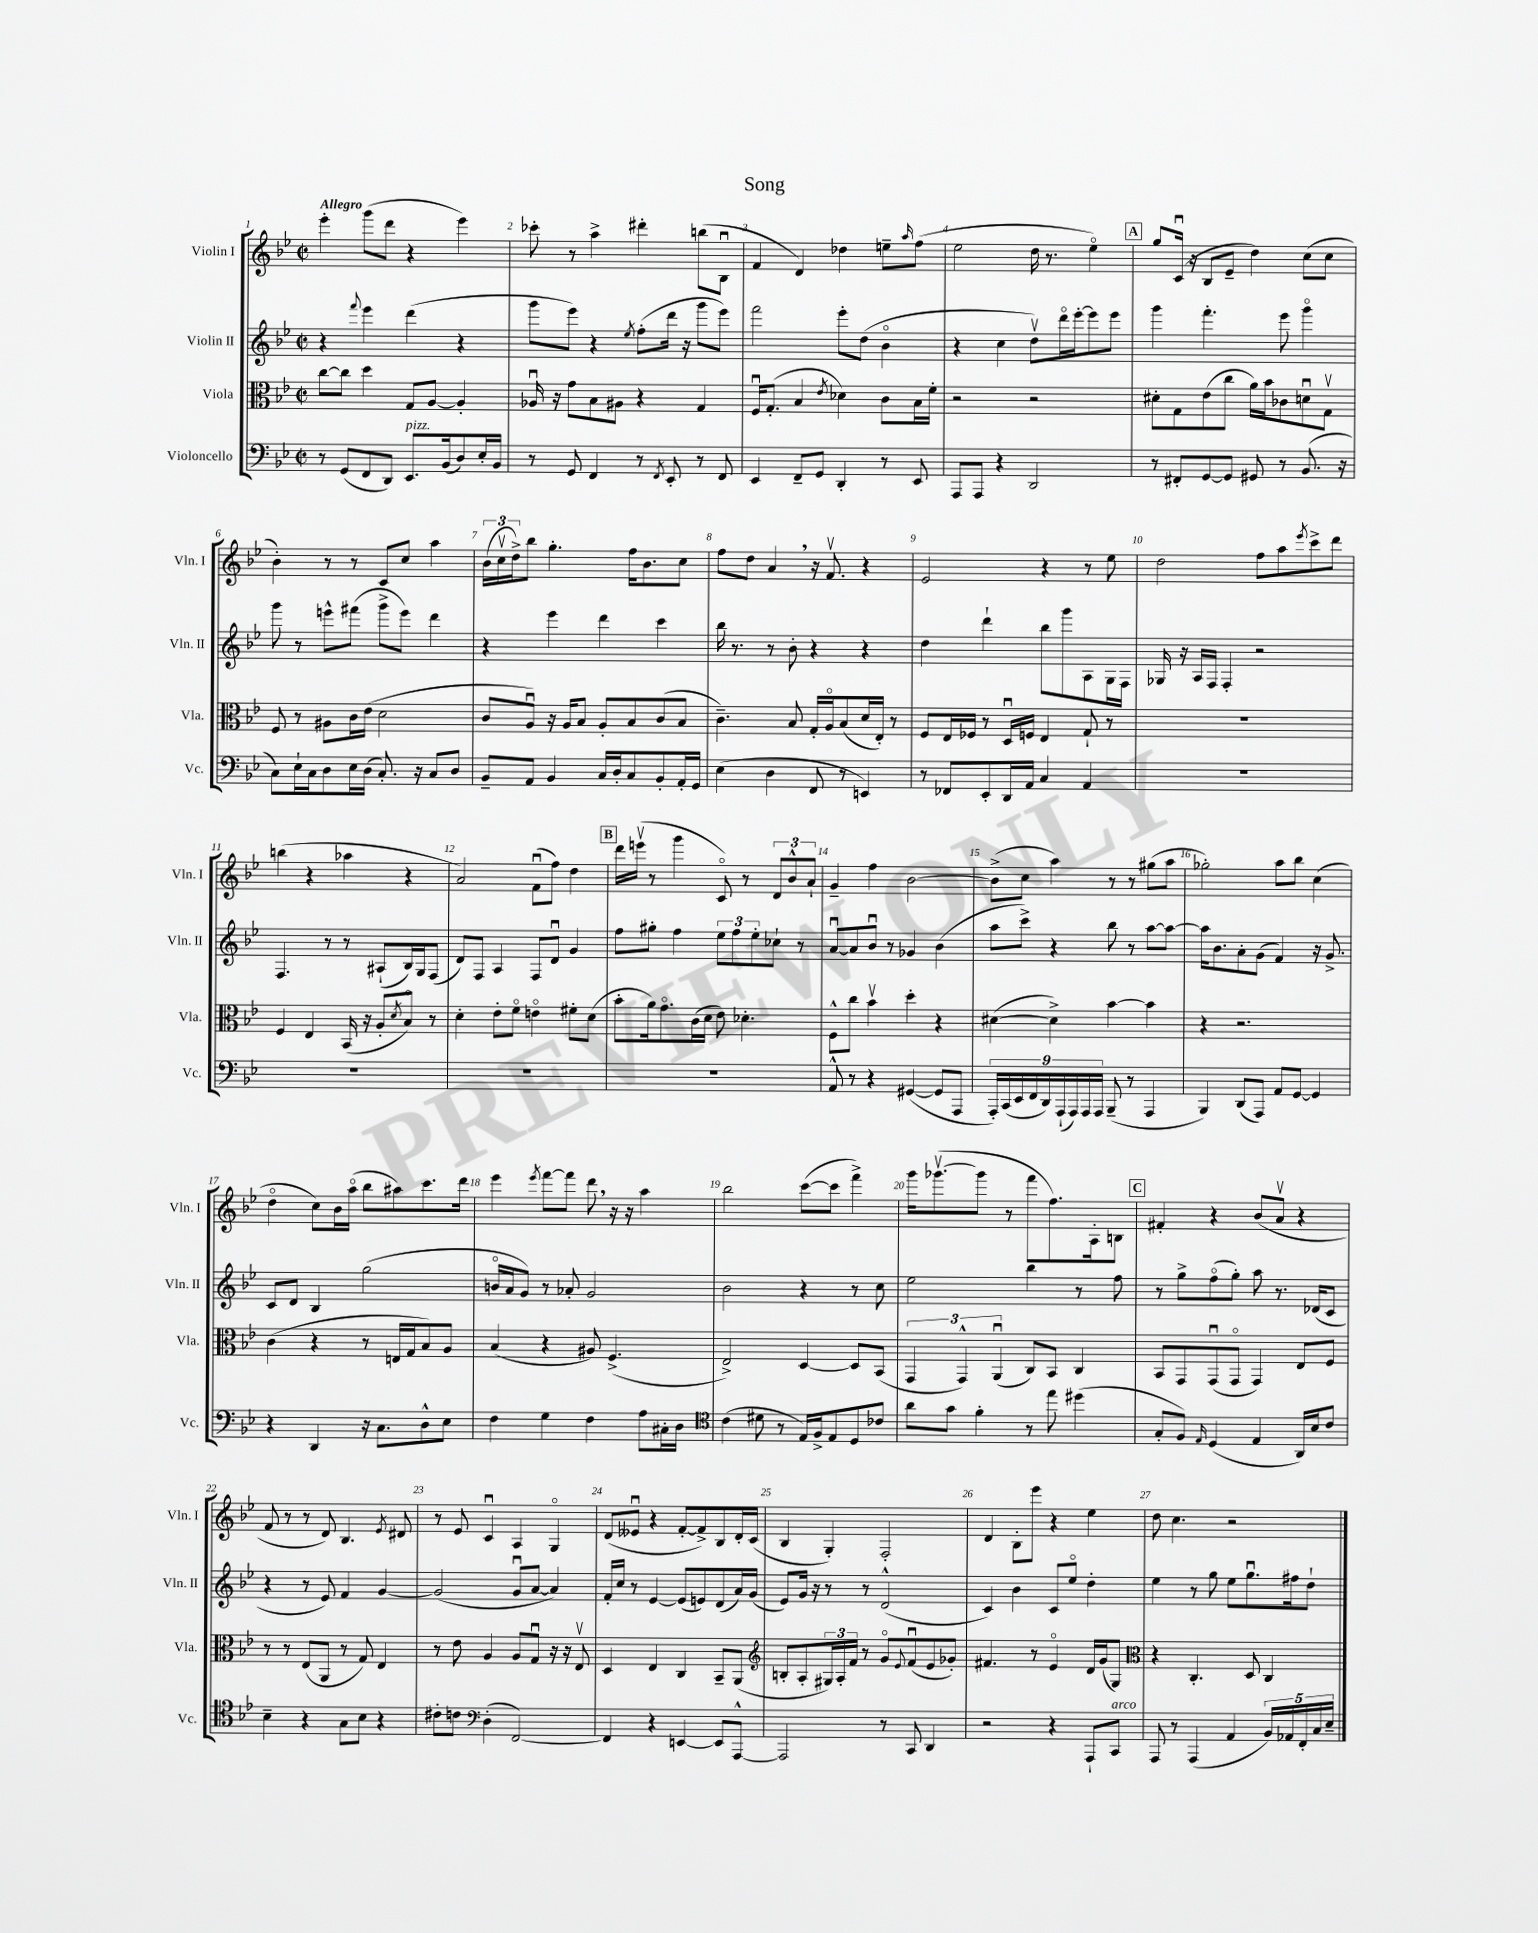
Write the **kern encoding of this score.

**kern	**kern	**kern	**kern
*staff4	*staff3	*staff2	*staff1
*clefF4	*clefC3	*clefG2	*clefG2
*k[b-e-]	*k[b-e-]	*k[b-e-]	*k[b-e-]
*M2/2	*M2/2	*M2/2	*M2/2
*met(c|)	*met(c|)	*met(c|)	*met(c|)
8r	[8cc	4r	4eee-'
(8GG	8cc]	.	.
.	.	8qqfff	.
8FF	4dd	4eee-	(8ggg
8DD)	.	.	8ddd
8.EE-	8G	(4ddd	4r
.	[8A	.	.
(16BB-	.	.	.
8D)	4A']	4r	4eee-)
16E-'	.	.	.
16BB-	.	.	.
=	=	=	=
8r	16A-u	8ggg	8ccc-'
.	16r	.	.
8GG	8g	8eee-)	8r
4FF	8B-	4r	4aa^
.	8A#	.	.
.	.	8qee-	.
8r	4r	(8ff'	4ddd#'
8qFF	.	.	.
8EE-'	.	16ddd	.
.	.	16r	.
8r	4G	8ggg	(8bb
8FF	.	8eee-)	8B-u
=	=	=	=
4EE-	16Fu	2fff	4f
.	(8.G'	.	.
8FF~	4B-	.	4d)
8GG	.	.	.
.	8qe-	.	.
4DD'	4d-)	8eee-'	4dd-
.	.	(8dd	.
8r	8c	4b-o	8ee~
.	.	.	16qqaa
8EE-	16B-	.	(8ff
.	16f'	.	.
=	=	=	=
8AAA	2r	4r	2ee-
8AAA	.	.	.
4r	.	4cc	.
2DD	2r	8ddv)	16dd
.	.	.	8.r
.	.	16dddo	.
.	.	[16eee-'	.
.	.	8eee-]	4ee-o)
.	.	8eee-	.
=	=	=	=
8r	8d#'	4ggg	8gg
8FF#'	8G	.	(16cu
.	.	.	16r
[8GG	(8e-	4.fff'	8B-
8GG]	8cc	.	8e-~
8GG#	16a)	.	4dd)
.	16b-	.	.
8r	8c-	8eee-	.
(8.BB-	8du	4gggo	(8cc
.	8Gv	.	8cc
16r	.	.	.
=	=	=	=
8C)	8F	8ggg	4b-')
16E-`	8r	8r	.
16C	.	.	.
8D	8A#	8eee^^	8r
16E-	16c	(8fff#	8r
(16D	(16e-	.	.
8.C')	2d	8ggg^	8c
.	.	8eee)	8cc
16r	.	.	.
8C	.	4ddd	4aa
8D	.	.	.
=	=	=	=
8BB-~	8c	4r	(24b-
.	.	.	24ccv
.	.	.	24dd^)
8AA	8Au)	.	8bb-
4BB-	16r	4eee-	4.gg'
.	16A	.	.
.	8B-	.	.
16C	8A'	4ddd	.
16D'	.	.	.
8C	8B-	.	16ff
.	.	.	8.b-
8BB-'	(8c	4ccc	.
16AA'	8B-	.	8cc
16GG	.	.	.
=	=	=	=
(4E-	4.c~)	16bb-	8ff
.	.	8.r	.
.	.	.	8dd
4D	.	8r	4a
.	8B-	8b-'	.
8FF	16G'	4r	16r
.	16Ao	.	8.fv
8r	(8B-	.	.
4EE)	16d	4r	4r
.	16E-')	.	.
.	8r	.	.
=	=	=	=
8r	8F	4dd	2e-
8FF-	16E-	.	.
.	16F-	.	.
8EE-'	8r	4ddd`	.
16DD	16Du	.	.
16AA	16F	.	.
4C	4E-	8bb-	4r
.	.	8ggg	.
4AA	8G`	8A	8r
.	8r	16G	8ee-
.	.	16F	.
=	=	=	=
1r	1r	16G-	2dd
.	.	16r	.
.	.	16A	.
.	.	16F	.
.	.	4F'	.
.	.	2r	8ff
.	.	.	8aa
.	.	.	8qeee-
.	.	.	8ccc^
.	.	.	8ddd
=	=	=	=
1r	4F	4.F	(4bb
.	4E-	.	4r
.	.	8r	.
.	(16BB-	8r	4aa-
.	16r	.	.
.	8A'	(8A#`	.
.	8qd	.	.
.	8B-o)	16B-)	4r
.	.	16G	.
.	8r	(8F	.
=	=	=	=
1r	4d'	8d)	2a)
.	.	8F	.
.	8e-'	4A	.
.	8fo	.	.
.	4eo	8F	(8fu
.	.	8du	8ff)
.	8f#'	4g	4dd
.	(8d	.	.
=	=	=	=
1r	8b-'	8ff	16ddd
.	.	.	(16eeev
.	16a)	8gg#'	8r
.	8.go	.	.
.	.	4ff	4ggg
.	(16c	.	.
.	16d	.	.
.	8e-)	12ee-	8co)
.	.	12ff	.
.	4.d-'	.	8r
.	.	12ee-'	.
.	.	8cc-`	12d
.	.	.	12b-^^
.	.	8r	.
.	.	.	12a`
=	=	=	=
8AA^^	8F^^	[8au	4g~
8r	8cc	8a]	.
4r	4b-v	8b-u	4ff
.	.	8r	.
([4GG#	4dd'	4g-	[2b-
8GG#]	4r	(4b-	.
8AAA	.	.	.
=	=	=	=
18AAA')	([4d#	8aa	(8b-^]
(18CC	.	.	.
18EE-	.	.	.
.	.	8ccc^)	8cc
18FF	.	.	.
18DD)	.	.	.
.	4d#^])	4r	4aa)
(18AAA`	.	.	.
18AAA)	.	.	.
18AAA	.	.	.
18AAA	.	.	.
(8BBB-~	[4b-	8bb-	8r
8r	.	8r	8r
4AAA	4b-]	[8aa	(8gg#
.	.	8aa_	8aa
=	=	=	=
4BBB-)	4r	16aa]	2gg-')
.	.	8.b-	.
(8DD	2.r	8a'	.
8AAA)	.	(8g	.
8AA	.	4f)	8aa
[8GG	.	.	8bb-
4GG]	.	16r	(4cc
.	.	8.g^	.
=	=	=	=
4r	(4c	8c	4ddo
.	.	8d	.
4DD	4r	4B-	8cc)
.	.	.	16b-
.	.	.	(16aao
16r	8r	(2gg	8bb-
8.C	.	.	.
.	16E	.	8aa#)
.	16G	.	.
8D^^	8B-)	.	8.ccc
8E-	8A	.	.
.	.	.	16ddd
=	=	=	=
4F	(4B-	16bo	4eee-
.	.	16a	.
.	.	8g)	.
.	.	.	8qeee-
4G	4r	8r	[8fff
.	.	8a-'	8fff]
4F	8A#)	2g	8ddd
.	(4.F^	.	16r
.	.	.	16r
8A	.	.	4aa
16C#'	.	.	.
16D	.	.	.
=	=	=	=
*clefC4	*	*	*
(4c	2E-^)	2b-	2bb-
8d#	.	.	.
8r	.	.	.
16E-)	[4D	4r	([8ccc
16F^	.	.	.
8E-	.	.	8ccc]
8D	8D]	8r	4fff^)
8c-	(8BB-	8cc	.
=	=	=	=
8a	6GG	2ee-	16ggg
.	.	.	([8.ggg-v
8g	.	.	.
.	6GG^^)	.	.
4f'	.	.	8ggg-]
.	(6AAu	.	.
.	.	.	8r
8r	8C)	4bb-	8fff
8ee-	8BB-	.	8.ff)
(4dd#	4C	8r	.
.	.	.	16A'
.	.	8ff	8B
=	=	=	=
8G'	8BB-	8r	4f#'
8F)	8GG	8gg^	.
16qqE-	.	.	.
(4D	(8GGu	(8ffo	4r
.	8GGo	8gg')	.
4E-	4GG)	8aa	(8b-
.	.	8.r	8av
16AA)	8E-	.	4r
16B-	.	(16d-	.
8c	8F	8c	.
=	=	=	=
4B-~	8r	4r	8f
.	8r	.	8r
4r	(8E-	8r	8r
.	8AA	8e-)	8d)
8G	8r	4f	4.B-
8B-	8G)	.	.
4r	4E-	[4g	.
.	.	.	8qe-
.	.	.	8d#
=	=	=	=
8c#'	8r	(2g]	8r
8c	8e-	.	8e-
*clefF4	*	*	*
(4D'	4A	.	4cu
[2FF)	8A	8gu	4A
.	8Gu	[8a	.
.	16r	4a])	4Go
.	16r	.	.
.	8E-v	.	.
=	=	=	=
4FF]	4D	16f'	(8d
.	.	16cc	.
.	.	8r	8e--u
4r	4E-	[4e-	4r
[4EE	4C	(8e-]	[8f'
.	.	8e)	8f^])
8EE]	8BB-~	(8d	8B-
[8AAA^^	(8AA	16a)	16d'
.	.	(16g	(16c
=	=	=	=
*	*clefG2	*	*
2AAA]	8B'	8e-)	4B-
.	8A'	16g	.
.	.	16r	.
.	24G#)	8r	4G')
.	24A'	.	.
.	24f	.	.
.	8r	8r	.
8r	8go	(2d^^	2F'
.	8qqe-	.	.
8CC	(8fu	.	.
4DD	8e-	.	.
.	8g-')	.	.
=	=	=	=
2r	4.f#	4c)	4d
.	.	4b-	8B-'
.	8r	.	8eee-
4r	4e-o	8c	4r
.	.	8ee-o	.
8AAA`	16d	4dd'	4ee-
.	(16g	.	.
8CC	8G)	.	.
=	=	=	=
*	*clefC3	*	*
8AAA	4r	4ee-	8dd
8r	.	.	4.cc
(4AAA	4.C'	8r	.
.	.	8gg	.
4AA	.	8ee-	2r
.	8D	8.ggu	.
20BB-)	4C	.	.
20AA-	.	.	.
.	.	16ff#	.
20FF'	.	.	.
.	.	8dd`	.
20C	.	.	.
20E-~	.	.	.
==	==	==	==
*-	*-	*-	*-
